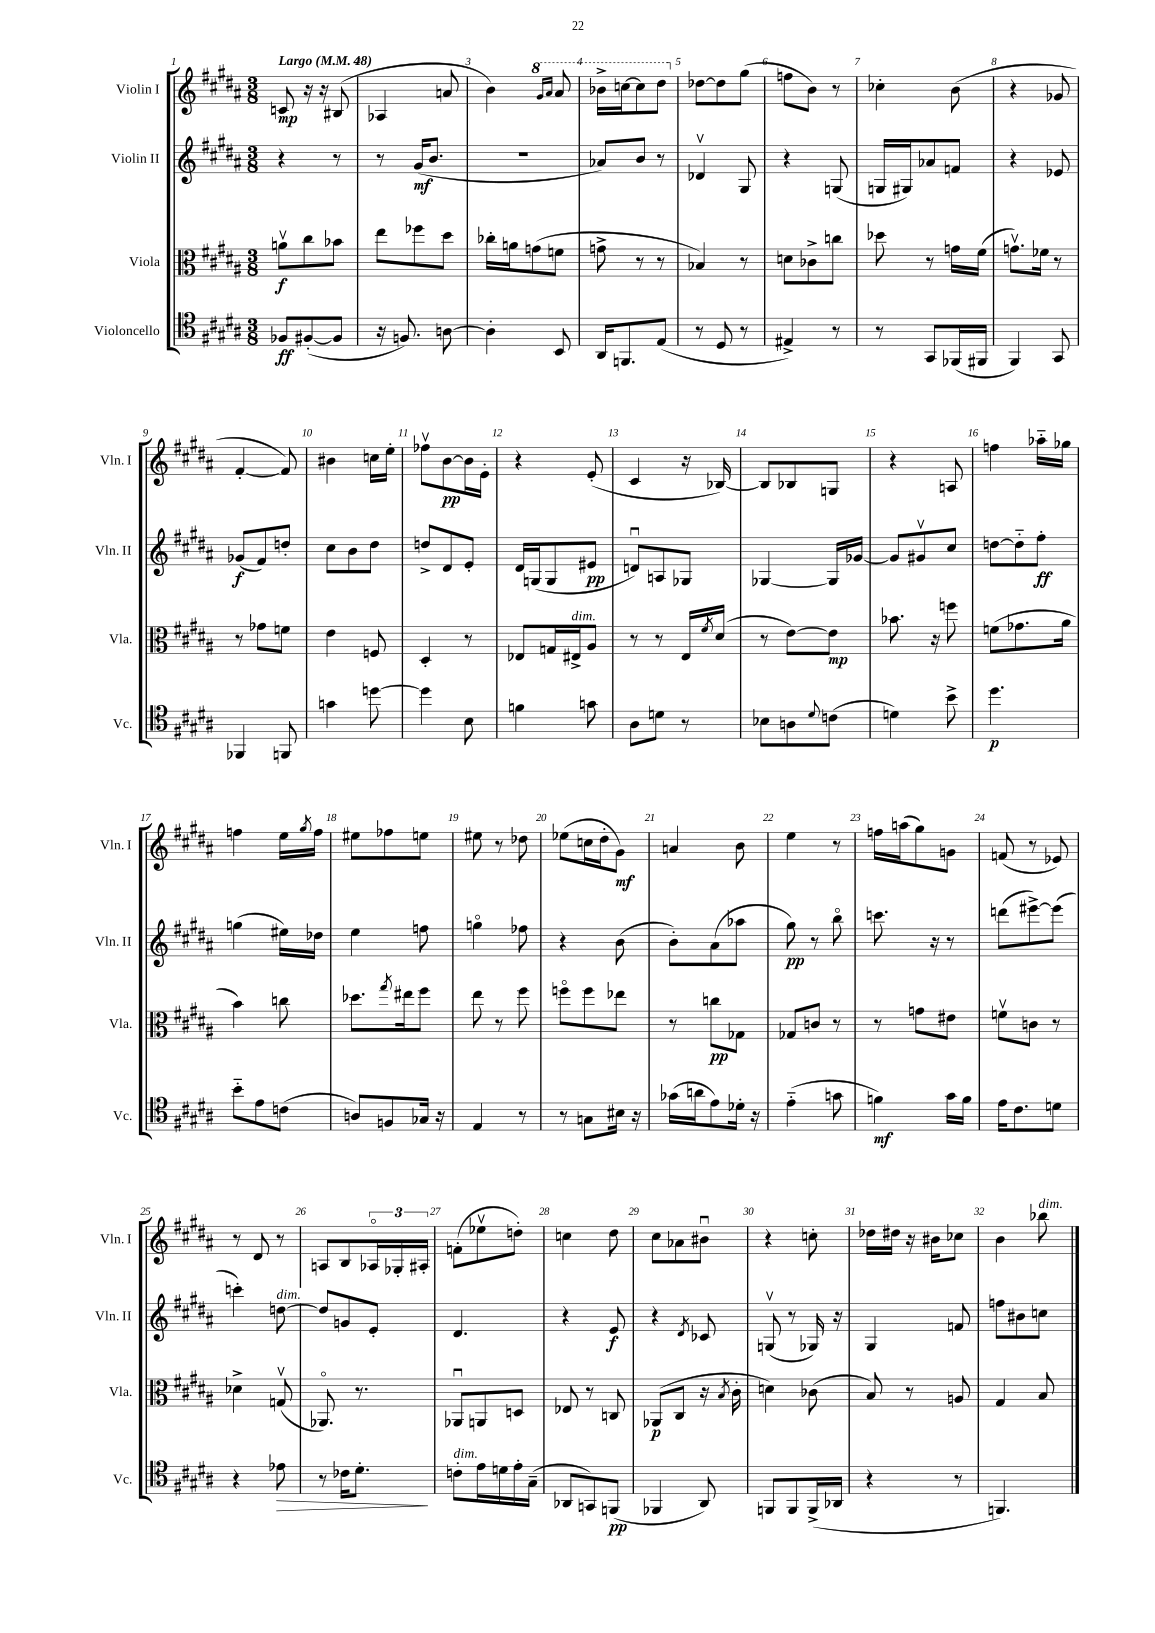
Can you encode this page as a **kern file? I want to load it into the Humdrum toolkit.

**kern	**kern	**kern	**kern
*staff4	*staff3	*staff2	*staff1
*clefC4	*clefC3	*clefG2	*clefG2
*k[f#c#g#d#a#]	*k[f#c#g#d#a#]	*k[f#c#g#d#a#]	*k[f#c#g#d#a#]
*M3/8	*M3/8	*M3/8	*M3/8
*MM48	*MM48	*MM48	*MM48
8F-	8av	4r	8c
([8F#'	8cc#	.	16r
.	.	.	16r
8F#]	8b-	8r	(8B#
=	=	=	=
16r	8ee	8r	4A-
8.F)	.	.	.
.	8ff-	(16g#	.
.	.	8.b	.
[8A	8dd#	.	8a
=	=	=	=
4A']	16cc-'	4.r	4b)
.	16a	.	.
.	(8g	.	.
.	.	.	16qqgg#
.	.	.	16qqaa#
8BB	8f	.	8aa#
=	=	=	=
16AA#	8g^	8a-)	16bb-^
8.FF	.	.	[16ccc
.	8r	8b	8ccc]
(8E	8r	8r	8ddd#
=	=	=	=
8r	4B-)	4d-v	[8dd-
8D#	.	.	8dd-]
8r	8r	8G#	(8gg#
=	=	=	=
4E#^)	8d	4r	8ff
.	8c-^	.	8b)
8r	8cc	(8G	8r
=	=	=	=
8r	8dd-	16G	4cc-'
.	.	16G#)	.
8GG#	8r	8a-	.
(16FF-	16g	8f	(8b
16FF#	(16f#	.	.
=	=	=	=
4FF#)	8.gv)	4r	4r
.	16f-	.	.
8GG#	8r	8e-	8g-
=	=	=	=
4FF-	8r	(8g-	[4f#'
.	8g-	8f#)	.
8FF	8f	8dd'	8f#])
=	=	=	=
4g	4e	8cc#	4b#
.	.	8b	.
[8dd	8F	8dd#	16cc
.	.	.	16ee'
=	=	=	=
4dd]	4D#'	8dd^	8ff-v
.	.	8d#	[8b
8B	8r	8e'	16b]
.	.	.	16e'
=	=	=	=
4f	8E-	16d#	4r
.	.	(16G	.
.	16G	8G	.
.	16E#^	.	.
8g	8A#	8e#	(8e'
=	=	=	=
8A#	8r	8du)	4c#
8d	8r	8A	.
8r	16E	8G-	16r
.	8qf#	.	.
.	(16d#	.	[16B-)
=	=	=	=
8B-	8r	[4G-	8B-]
8A	[8e)	.	8B-
8qqd#	.	.	.
(8c	8e]	16G-]	8G
.	.	[16g-	.
=	=	=	=
4d)	8.b-	8g-]	4r
.	.	8g#v	.
.	16r	.	.
8b^	8ff	8cc#	8A
=	=	=	=
4.dd#	(8f	[8dd	4ff
.	8.g-	8dd'~]	.
.	.	8ff#'	16aa-'~
.	16a#	.	16gg-
=	=	=	=
8b'~	4b)	(4gg	4ff
8e	.	.	.
(8c	8cc	16ee#)	16ee
.	.	.	8qgg#
.	.	16dd-	16ff
=	=	=	=
8A)	8.dd-	4ee	8ee#
8F	.	.	8ff-
.	8qgg#	.	.
.	16ee#	.	.
16G-	8ff#	8ff	8ee
16r	.	.	.
=	=	=	=
4E	8ee	4ggo	8ee#
.	8r	.	8r
8r	8ff#	8ff-	8dd-
=	=	=	=
8r	8ffo	4r	(8ee-
8G	8ff	.	16cc
.	.	.	16dd#'
16B#	8ee-	(8b	8g#)
16r	.	.	.
=	=	=	=
(16g-	8r	8b')	4a
16a	.	.	.
8e)	8cc	(8a#	.
16d-'	8G-	8aa-	8b
16r	.	.	.
=	=	=	=
(4e'~	8G-	8gg#)	4ee
.	8c	8r	.
8g	8r	8bbo	8r
=	=	=	=
4f)	8r	8.ccc	16ff
.	.	.	(16aa
.	8g	.	8gg#)
.	.	16r	.
16g#	8e#	8r	8g
16f	.	.	.
=	=	=	=
16e	8fv	(8ddd	(8f
8.c#	.	.	.
.	8c	[8eee#^)	8r
8d	8r	(8eee#]	8e-)
=	=	=	=
4r	4d-^	4ccc')	8r
.	.	.	8d#
8e-	(8Gv	[8dd	8r
=	=	=	=
8r	8.AA-o)	8dd]	8A
16c-	.	8g	8B
8.d#'	8.r	.	.
.	.	8e'	24A-o
.	.	.	24G-'
.	.	.	24A#'
=	=	=	=
8c'	8AA-u	4.d#	(8f'
16e	8AA	.	8ee-v
16d	.	.	.
16e'	8D	.	8dd')
(16G#~	.	.	.
=	=	=	=
8AA-	8E-	4r	4cc
8GG)	8r	.	.
(8FF	8C	8e	8dd#
=	=	=	=
4FF-	(8AA-	4r	8cc#
.	8C#	.	8a-
.	.	8qd#	.
8AA#)	16r	8c-	8b#u
.	8qB	.	.
.	16c#'	.	.
=	=	=	=
8FF	4d)	(8Gv	4r
8FF	.	8r	.
(16FF^	(8c-	16G-)	8cc'
16AA-	.	16r	.
=	=	=	=
4r	8B)	4G#	16dd-
.	.	.	16dd#
.	8r	.	16r
.	.	.	16b#
8r	8A	8f	8cc-
=	=	=	=
4.FF)	4G#	8ff	4b
.	.	8b#	.
.	8B	8cc	8bb-
==	==	==	==
*-	*-	*-	*-
